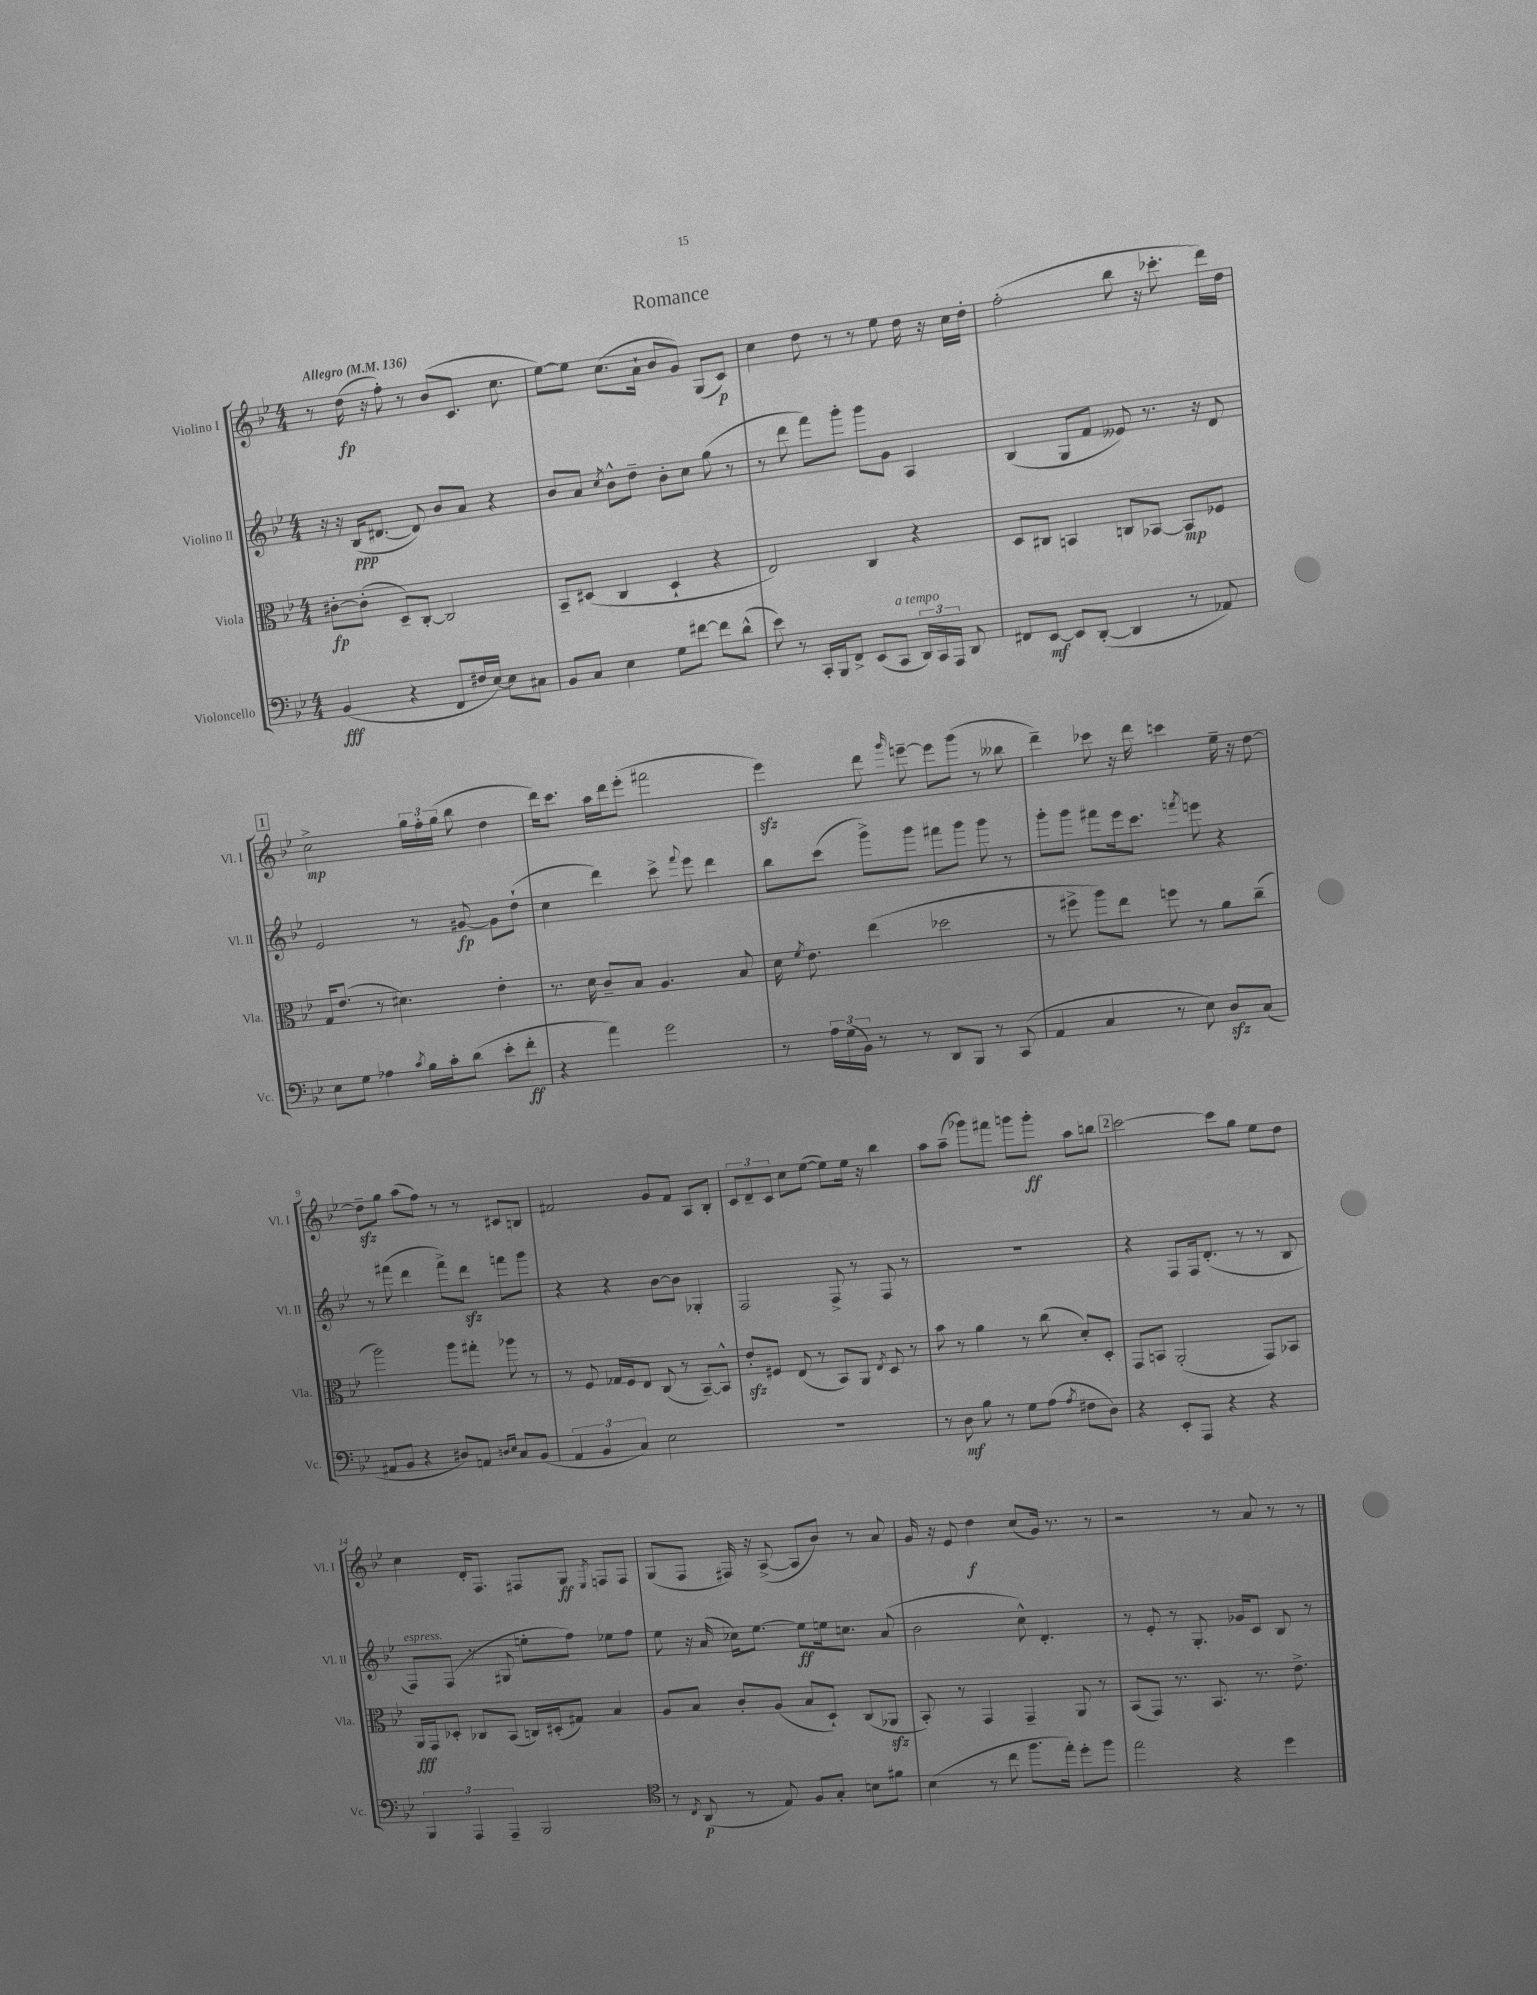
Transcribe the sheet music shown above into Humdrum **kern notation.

**kern	**kern	**kern	**kern
*staff4	*staff3	*staff2	*staff1
*clefF4	*clefC3	*clefG2	*clefG2
*k[b-e-]	*k[b-e-]	*k[b-e-]	*k[b-e-]
*M4/4	*M4/4	*M4/4	*M4/4
*MM136	*MM136	*MM136	*MM136
(4BB-	[8c#'	16r	8r
.	.	16r	.
.	(8c#']	(16B-	(16dd
.	.	[8.d#	16r
4r	8D~)	.	8ff')
.	[8C'	8d#])	8r
8FF	2C]	8b-	(8b-
16F#	.	8a	8.c
[16E-)	.	.	.
8E-]	.	4r	.
.	.	.	8.cc
8C#	.	.	.
=	=	=	=
8BB-	8BB-~	8b-	[8ee-)
8C	(8D#	8a	8ee-]
.	.	8qcc	.
4E-	4C	8b-^^	(8.cc
.	.	8dd~	.
.	.	.	16a`
8G	4D#`	8b-'	8b-
[8f#	.	8cc	8g)
8f#]	4r	(8gg	(8G
(8d^^	.	8r	8c)
=	=	=	=
8e-)	2E-)	8r	4cc
8r	.	8ddd	.
16CC'	.	8fff)	8dd
16BBB-	.	.	.
8FF^	.	8ggg'	8r
(8EE-	4C	8ggg	8r
8CC	.	8g	8ee-
24DD)	4r	4A	16dd
24CC	.	.	.
.	.	.	16r
24AAA	.	.	.
8DD	.	.	16cc
.	.	.	16dd'
=	=	=	=
8FF#	8D	(4B-	(2ff'
[8EE-	8C#	.	.
8EE-]	4BB	8G	.
([8DD'	.	8f	.
4DD]	8C	8e--)	8bb-
.	[8BB-	8.r	16r
.	.	.	8.ccc-'
8r	8BB-]	.	.
.	.	16r	.
8AA-)	8F-	8d	16ddd)
.	.	.	16dd
=	=	=	=
8E-	16G	2e-	2cc^
.	(8.e-	.	.
8G	.	.	.
4A-	8r	.	.
.	4.d#)	.	.
8qc	.	.	.
16B-	.	8r	24gg
.	.	.	24ff'
16c'	.	.	.
.	.	.	(24gg
(8d	.	[8g#	8bb-
8e-'	4e-'	8g#]	4dd
8f'	.	(8dd`	.
=	=	=	=
4r	8.r	4cc	16ddd)
.	.	.	8.ccc
.	16d	.	.
4a)	8c~	4ddd)	16aa
.	.	.	16ddd
.	8B-	.	(8eee-'
2g	4.A	8ccc^	2fff#
.	.	8qqfff	.
.	.	8eee-	.
.	.	4ddd	.
.	8B-	.	.
=	=	=	=
8r	16d	8bb-	4eee-)
.	8qf	.	.
.	8.e-	.	.
24A	.	(8ccc	.
(24G	.	.	.
24BB-)	.	.	.
8r	(4ee-	8ggg^)	8ddd
.	.	.	16qqggg
8r	.	8ggg	[8eee~
8DD	2dd-	8fff#	8eee]
8BBB-	.	8ggg	(8ggg
8r	.	8ggg	8r
(8CC	.	8r	8bb--
=	=	=	=
4AA	8r	8ggg'	4ddd~)
.	8ff#^	8ggg	.
4C	8aa)	8fff#	8ccc-
.	8ee-	16eee-	16r
.	.	8.ccc	16ddd
8r	8ff	.	4ccc
.	.	8qfff	.
8E-)	8r	8eee	.
8D	8a	4r	16ee-~
.	.	.	16r
(8C	(8cc~	.	[8dd
=	=	=	=
8AA#	2aa)	8r	8dd~]
8BB-	.	(8fff#	8gg
4r	.	4ddd	(8aa
.	.	.	8ff)
8D#)	8aa	8fff#^)	8r
8AA	8gg#'	8ddd	8r
16qqD	.	.	.
16qqE-	.	.	.
8C	8aa-	8fff	8c#
(8BB-	8r	8ggg	8B
=	=	=	=
6AA	8r	4r	2f#
.	8F	.	.
6BB-	.	.	.
.	16G-	4r	.
.	16F	.	.
6C)	.	.	.
.	8E-	.	.
2E-	(8C	[8b-	8g
.	8r	8b-]	8f#
.	[8BB-~)	4G-'	8A
.	8BB-^^]	.	8B-'
=	=	=	=
1r	8e-'	2F	12c
.	.	.	12d~
.	8F#	.	.
.	.	.	12c
.	(8E-	.	8cc
.	8r	.	([8ee-
.	8BB-)	8F^	8ee-])
.	8AA	8r	16ee-
.	.	.	16r
.	8qE-	.	.
.	8D	8F	4bb-
.	8r	8r	.
=	=	=	=
8r	8b-	1r	8aa
8D	8r	.	(8aa~
8B-	4a	.	8ggg-)
8r	.	.	8fff#
8G	8r	.	8ggg
(8A	(8cc	.	8ggg'
8qA	.	.	.
8F#	8d')	.	8aa
8D)	8D'	.	8bb
=	=	=	=
4r	8GG	4r	[2ccc
.	8BB	.	.
8EE-'	(2AA'	8F	.
8AAA	.	16F	.
.	.	(8.d'	.
4r	.	.	8ccc]
.	.	8r	8gg
4r	8GG)	8r	8ee-
.	8BB-	8B-	8dd
=	=	=	=
6BBB-	16AA	8F)	4cc
.	16GG	.	.
.	8D-'	(8F	.
6AAA	.	.	.
.	8C-	8r	16d'
.	.	.	8.F
6AAA~	.	.	.
.	(8BB-	8G#	.
2BBB-	16C)	8ee'	8F#
.	(16D#'	.	.
.	8G#)	8ff)	8G
.	.	.	8qE-
.	4B-	8ee-	8F
.	.	8ff	8F
=	=	=	=
*clefC4	*	*	*
8r	8A	8ee-	(8G
8qC	.	.	.
(8AA	8B-	16r	8F
.	.	(16a	.
8r	8c'	16cc-)	16F#)
.	.	[8.ee-	16r
8E-)	(8A	.	([8A^
8F	8B-	8ee-]	8A]
8G'	8D`)	16ee	8b-)
.	.	8.cc	.
8B	(8C	.	8r
8f#	8AA-	(8a	8a
=	=	=	=
(4B-	8BB-')	2b-	16g
.	.	.	16r
.	8r	.	8e-
8r	4GG	.	4dd
8cc	.	.	.
8.ff	4GG~	8cc^^)	(8cc
.	.	4.d'	16g)
16ee-')	.	.	8.r
8dd'	8AA	.	.
8ff	8r	.	8r
=	=	=	=
2ee-	(8BB-	8r	2r
.	8GG)	8e-'	.
.	8.r	8r	.
.	.	8.G'	.
.	8.BB-	.	.
4r	.	.	8r
.	.	16g-	.
.	8.r	8c	8a
4dd	.	8B-	8r
.	8.e-^	.	.
.	.	8r	8r
==	==	==	==
*-	*-	*-	*-
